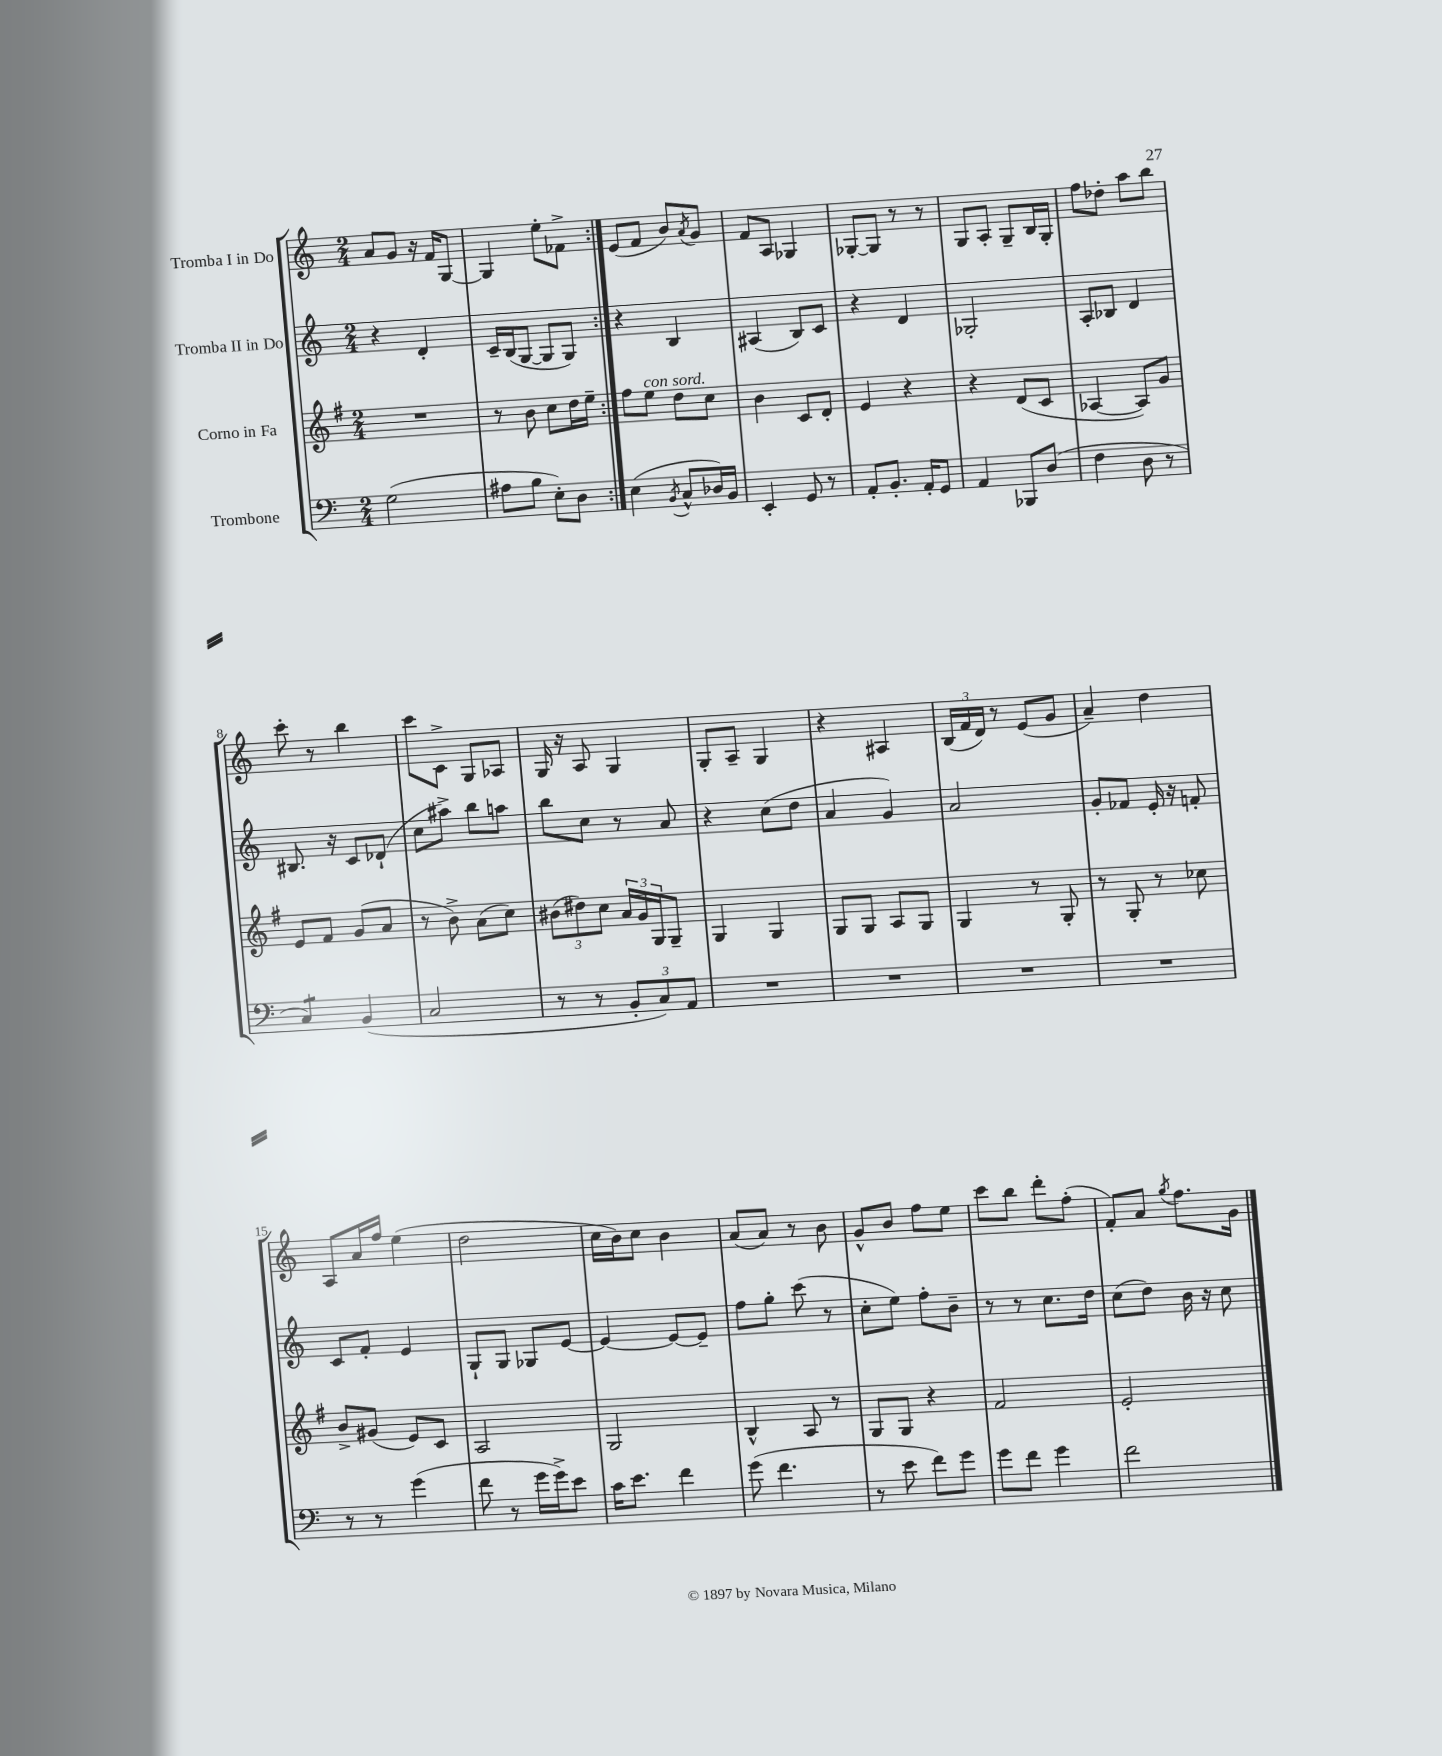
<<
\new StaffGroup <<
\new Staff = "s0" \with { instrumentName = "Tromba I in Do" } {
    \clef treble \key c \major \numericTimeSignature \time 2/4
    \repeat volta 2 { a'8 g'8 r16 f'16 g8~ |
    g4 e''8-. fes'8-> | }
    e'8( f'8 b'8) \acciaccatura { a'8 } g'8 |
    f'8 a8 ges4 |
    ges8~-. ges8 r8 r8 |
    g8 a8-. g8-- b16 g16-. |
    f''8 des''8-. a''8 b''8 |
    c'''8-. r8 b''4 |
    c'''8 c'8-> g8 aes8 |
    g16 r16 a8 g4 |
    g8-. a8-- g4 |
    r4 ais4 |
    \tuplet 3/2 { b16( f'16 d'16) } r8 e'8( g'8 |
    a'4--) d''4 |
    a8 a'16 f''16 e''4( |
    d''2 |
    c''16 b'16) c''8 b'4 |
    a'8( a'8) r8 b'8 |
    g'8-^ b'8 f''8 e''8 |
    c'''8 b''8 d'''8-. f''8-.( |
    f'8-.) a'8 \acciaccatura { g''8 } f''8. g'16 \bar "|." |
}
\new Staff = "s1" \with { instrumentName = "Tromba II in Do" } {
    \clef treble \key c \major \numericTimeSignature \time 2/4
    \repeat volta 2 { r4 d'4-. |
    c'16-- b16( g8~ g8 g8) | }
    r4 b4 |
    ais4( b8) c'8 |
    r4 d'4 |
    ges2-. |
    a8-. bes8 d'4 |
    bis8. r16 c'8 des'8-!( |
    c''8 ais''8->) b''8 a''8 |
    b''8 c''8 r8 a'8 |
    r4 c''8( d''8 |
    a'4 g'4) |
    a'2 |
    g'8-. fes'8 e'16-. r16 f'8-. |
    c'8 f'8-. e'4 |
    g8-! g8 ges8 e'8~ |
    e'4~ e'8~ e'8-- |
    f''8 g''8-. c'''8( r8 |
    c''8-. e''8) f''8-. b'8-- |
    r8 r8 c''8. d''16 |
    c''8( d''8) b'16 r16 c''8 \bar "|." |
}
\new Staff = "s2" \with { instrumentName = "Corno in Fa" } {
    \clef treble \key g \major \numericTimeSignature \time 2/4
    \repeat volta 2 { R2 |
    r8 b'8 c''8 d''16 e''16-- | }
    fis''8 e''8^\markup { \italic "con sord." } d''8 c''8 |
    b'4 c'8 d'8-. |
    e'4 r4 |
    r4 d'8( c'8 |
    aes4~ aes8) g'8 |
    e'8 fis'8 g'8( a'8 |
    r8 b'8->) a'8( c''8) |
    \tuplet 3/2 { bis'8( dis''8) c''8 } \tuplet 3/2 { a'16 g'16 g16 } g8-- |
    g4 g4 |
    g8 g8 a8 g8 |
    g4 r8 g8-. |
    r8 g8-. r8 ces''8 |
    b'8-> gis'8( e'8) c'8 |
    a2 |
    g2 |
    b4-^ a8 r8 |
    g8 g8 r4 |
    fis'2 |
    e'2-. \bar "|." |
}
\new Staff = "s3" \with { instrumentName = "Trombone" } {
    \clef bass \key c \major \numericTimeSignature \time 2/4
    \repeat volta 2 { g2( |
    ais8 b8 e8-.) d8 | }
    e4( \acciaccatura { b,8 } c8-^ des16) b,16 |
    e,4-. g,8 r8 |
    a,8-. b,8.-. a,16-. g,8 |
    a,4 bes,,8 d8( |
    f4 d8 r8 |
    c4:8) b,4( |
    c2 |
    r8 r8 \tuplet 3/2 { b,8-. c8) a,8 } |
    R2 |
    R2 |
    R2 |
    R2 |
    r8 r8 g'4( |
    f'8 r8 g'16 g'16->) e'8 |
    c'16 e'8. f'4 |
    g'8( f'4. |
    r8 e'8 f'8) g'8 |
    g'8 f'8 g'4 |
    f'2 \bar "|." |
}
>>
>>
